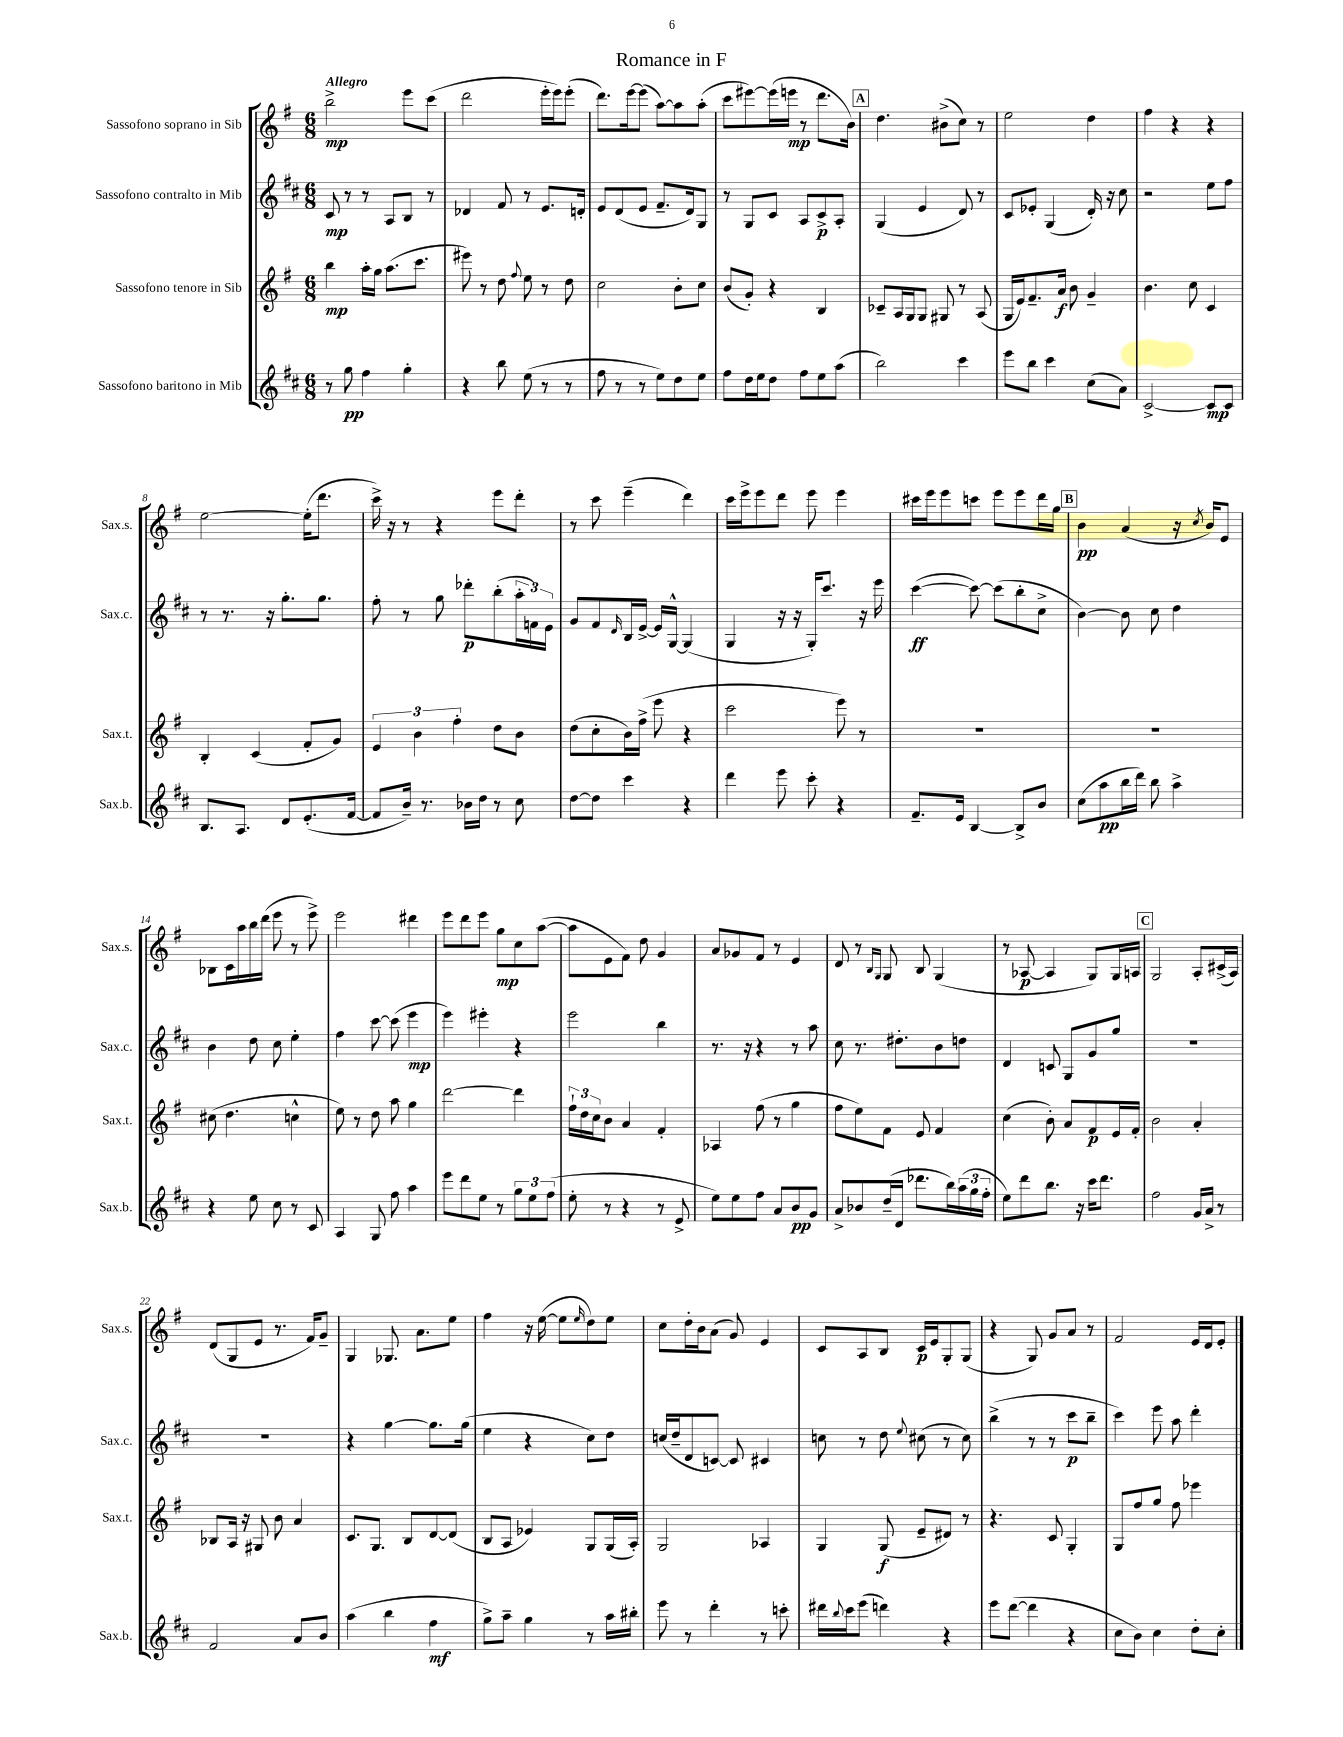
\header { title = "Romance in F" }
<<
\new StaffGroup <<
\new Staff = "s0" \with { instrumentName = "Sassofono soprano in Sib" shortInstrumentName = "Sax.s." } {
    \clef treble \key g \major \numericTimeSignature \time 6/8 \tempo "Allegro"
    b''2->\mp e'''8 c'''8( |
    d'''2 e'''16-. e'''16) e'''8-.( |
    d'''8.) e'''16~ e'''8( a''8~) a''8 a''8-.( |
    c'''8 eis'''8~) eis'''16( e'''16\mp r8 d'''8. b'16) |
    \mark \markup { \box "A" } d''4. bis'8->( c''8) r8 |
    e''2 d''4 |
    fis''4 r4 r4 |
    e''2~ e''16-.( d'''8. |
    c'''16->) r16 r8 r4 e'''8 d'''8-. |
    r8 c'''8 e'''4--( d'''4) |
    c'''16 e'''16-> e'''8 d'''8 e'''8 e'''4 |
    cis'''16 e'''16 e'''8 c'''8 e'''8 e'''8 d'''16 g''16 |
    \mark \markup { \box "B" } b'4\pp a'4( r16 \acciaccatura { c''8 } b'16) e'8 |
    bes8 c'16 a''16 b''16 d'''16( e'''8 r8 e'''8->) |
    e'''2 dis'''4 |
    e'''8 d'''8 e'''8 g''8\mp c''8 a''8~( |
    a''8 e'8 fis'8) d''8 g'4 |
    a'8 ges'8 fis'8 r8 e'4 |
    d'8 r8 \grace { b16 g16 } g8 b8 g4( |
    r8 aes8~\p aes4 g8) g16 a16 |
    \mark \markup { \box "C" } g2 a8-. cis'16->( a16) |
    d'8( g8 e'8 r8. fis'16) g'8-- |
    g4 ges8. a'8. e''8 |
    fis''4 r16 e''16~( e''8 \grace { e''16 } d''8) e''8 |
    c''8 d''16-. b'16 a'8( g'8) e'4 |
    c'8 a8 b8 c'16\p e'16 g8-. g8( |
    r4 g8) g'8 a'8 r8 |
    fis'2 e'16 d'16 e'8-. \bar "|." |
}
\new Staff = "s1" \with { instrumentName = "Sassofono contralto in Mib" shortInstrumentName = "Sax.c." } {
    \clef treble \key d \major \numericTimeSignature \time 6/8
    cis'8\mp r8 r8 a8 b8 r8 |
    des'4 fis'8 r8 e'8. d'16-. |
    e'8 d'8( e'8 fis'8.-- d'16) g8 |
    r8 g8 cis'8 a8 cis'8->\p a8-. |
    \mark \markup { \box "A" } g4( e'4 d'8) r8 |
    cis'8 ees'8-. g4( d'16-.) r16 cis''8 |
    r2 e''8 fis''8 |
    r8 r8. r16 g''8.-. g''8. |
    fis''8-. r8 g''8 des'''8-.\p b''8-.( \tuplet 3/2 { a''16-. f'16) e'16 } |
    g'8 fis'8 \grace { d'16 } b16 e'16~-> e'16 g16~-^ g4( |
    g4 r16 r16 g16-.) cis'''8. r16 e'''16 |
    cis'''4~\ff( cis'''8~) cis'''8( b''8-. cis''8-> |
    \mark \markup { \box "B" } b'4~) b'8 cis''8 d''4 |
    b'4 d''8 cis''8 e''4-. |
    fis''4 cis'''8~ cis'''8( e'''4\mp |
    e'''4) eis'''4-. r4 |
    e'''2 b''4 |
    r8. r16 r4 r8 a''8 |
    cis''8 r8. dis''8.-. b'8 d''8 |
    d'4 c'8 g8 g'8 g''8 |
    \mark \markup { \box "C" } R2. |
    R2. |
    r4 g''4~ g''8. g''16( |
    e''4 r4 cis''8) d''8 |
    c''16( d''16-- d'8 c'8~) c'8 cis'4 |
    c''8 r8 d''8 \appoggiatura { e''8 } cis''8( r8 cis''8) |
    b''4->( r8 r8 cis'''8\p b''8-- |
    cis'''4) e'''8 a''8 d'''4-. \bar "|." |
}
\new Staff = "s2" \with { instrumentName = "Sassofono tenore in Sib" shortInstrumentName = "Sax.t." } {
    \clef treble \key g \major \numericTimeSignature \time 6/8
    b''4\mp a''16-. g''16 a''8.( c'''8. |
    eis'''8) r8 d''8 \appoggiatura { fis''8 } e''8 r8 d''8 |
    c''2 b'8-. c''8 |
    b'8( g'8-.) r4 b4 |
    \mark \markup { \box "A" } ces'8-- a16 g16 g8 gis8 r8 a8( |
    g16 e'16) fis'8.-- a'16\f b'8 g'4-- |
    b'4. c''8 c'4 |
    b4-. c'4( fis'8-. g'8) |
    \tuplet 3/2 { e'4 b'4 fis''4-. } d''8 b'8 |
    d''8( c''8-. b'16) fis''16->( e'''8 r4 |
    c'''2 e'''8) r8 |
    R2. |
    \mark \markup { \box "B" } R2. |
    cis''8( d''4. c''4-^ |
    e''8) r8 d''8 a''8 g''4 |
    d'''2~ d'''4 |
    \tuplet 3/2 { fis''16-! d''16 c''16 } b'8 a'4 fis'4-. |
    aes4 fis''8( r8 g''4 |
    fis''8 e''8) fis'8 e'8 fis'4 |
    c''4( b'8-.) a'8 fis'8\p e'16 fis'16-. |
    \mark \markup { \box "C" } b'2 a'4-. |
    bes8 a16 r16 gis8 b'8 a'4 |
    c'8. g8. b8 d'8~ d'8( |
    b8 a8 ees'4) g8 g16( a16-.) |
    g2 aes4 |
    g4 g8\f( e'8-- dis'8) r8 |
    r4. c'8 g4-. |
    g8 fis''8 g''8 fis''8 ees'''4 \bar "|." |
}
\new Staff = "s3" \with { instrumentName = "Sassofono baritono in Mib" shortInstrumentName = "Sax.b." } {
    \clef treble \key d \major \numericTimeSignature \time 6/8
    r8 g''8\pp fis''4 g''4-. |
    r4 b''8 e''8( r8 r8 |
    fis''8 r8 r8 e''8) d''8 e''8 |
    fis''8 d''16 e''16 d''8 fis''8 e''8 a''8( |
    \mark \markup { \box "A" } b''2) cis'''4 |
    e'''8 b''8 cis'''4 cis''8( a'8) |
    cis'2~-> cis'8\mp cis'8 |
    b8. a8. d'8 e'8.-.( fis'16~ |
    fis'8 b'16--) r8. bes'16 d''16 r8 cis''8 |
    d''8~ d''8 cis'''4 r4 |
    d'''4 e'''8 cis'''8-. r4 |
    fis'8.-- e'16 b4~ b8-> b'8 |
    \mark \markup { \box "B" } cis''8( a''8\pp b''16 d'''16) b''8 a''4-> |
    r4 e''8 cis''8 r8 cis'8 |
    a4 g8 fis''8 a''4 |
    e'''8 d'''8 e''8 r8 \tuplet 3/2 { g''8 e''8 fis''8( } |
    e''8-. r8 r4 r8 e'8-> |
    e''8) e''8 fis''8 a'8 b'8\pp g'8 |
    a'8-> bes'8 d''16--( d'16 des'''8. b''16) \tuplet 3/2 { a''16( g''16 fis''16-. } |
    e''8) d'''8 b''8. r16 cis'''16 d'''8. |
    \mark \markup { \box "C" } fis''2 g'16 a'16-> r8 |
    fis'2 a'8 b'8 |
    a''4( b''4 fis''4\mf |
    g''8->) a''8-- g''4 r8 a''16 bis''16-. |
    e'''8 r8 d'''4-. r8 c'''8-. |
    dis'''16 \appoggiatura { b''8 } cis'''16 e'''8( d'''4) r4 |
    e'''8 d'''8~( d'''4 r4 |
    cis''8 b'8) cis''4 d''8-. cis''8-. \bar "|." |
}
>>
>>
